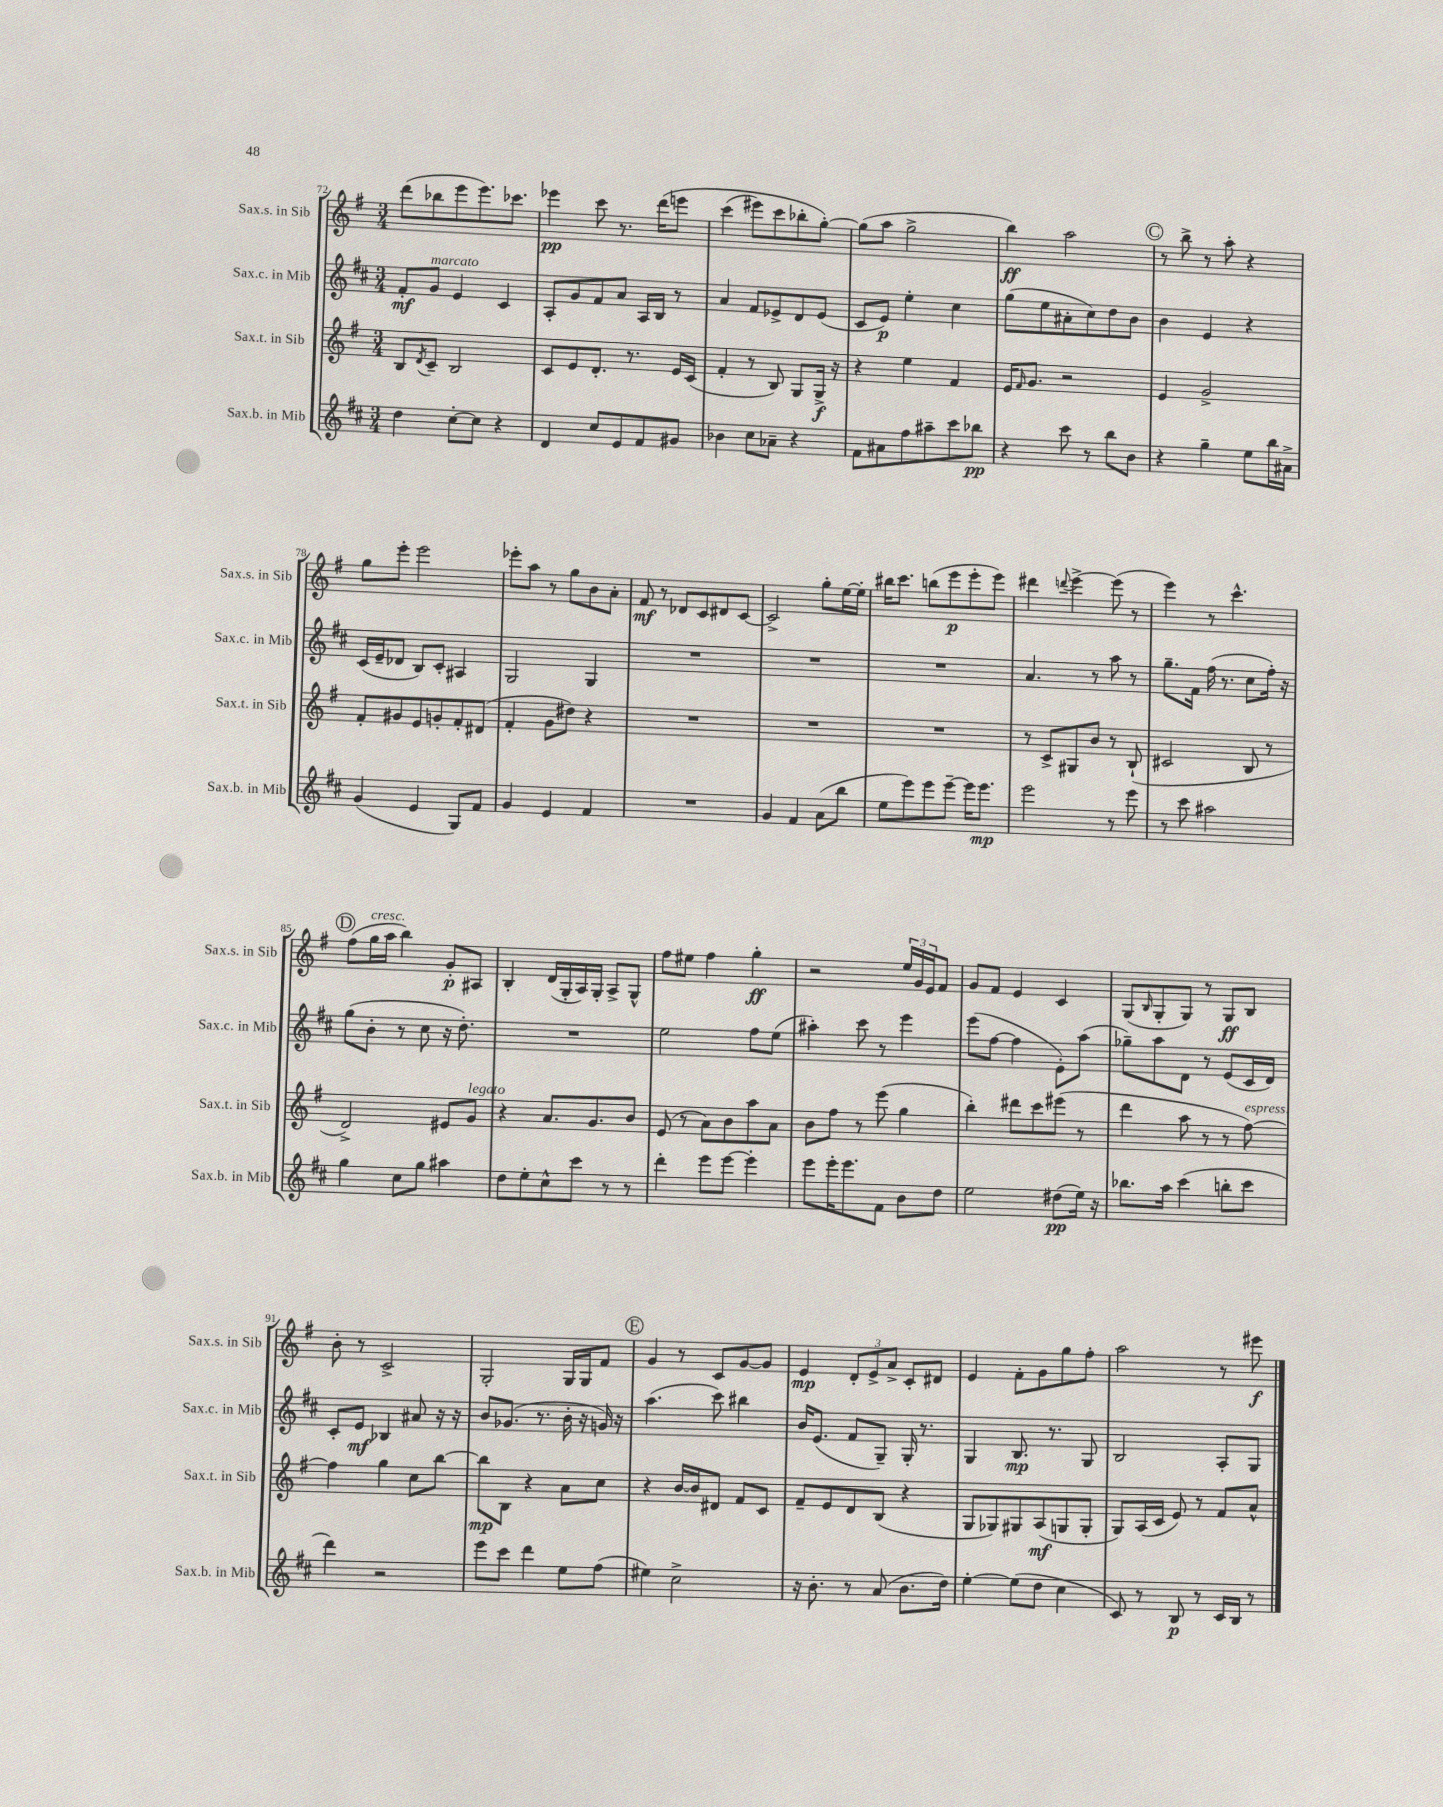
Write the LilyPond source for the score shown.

<<
\new StaffGroup <<
\new Staff = "s0" \with { instrumentName = "Sax.s. in Sib" shortInstrumentName = "Sax.s. in Sib" } {
    \clef treble \key g \major \numericTimeSignature \time 3/4
    d'''8( bes''8 e'''8 e'''8.) ces'''8. |
    ees'''4\pp c'''8 r8. d'''16\( e'''8 |
    c'''4( eis'''8) c'''8 bes''8-. g''8~-.\) |
    g''8( a''8 g''2-> |
    b''4\ff) a''2 |
    \mark \markup { \circle "C" } r8 b''8-> r8 a''8-. r4 |
    g''8 e'''8-. e'''2 |
    ees'''8-. a''8 r8 g''8 b'8 a'8-. |
    fis'8\mf r8 des'8 c'8 dis'8 c'8~ |
    c'2-> g''8-. e''16~ e''16-. |
    bis''16 c'''8. b''8( e'''8\p e'''8-. e'''8) |
    dis'''4 \appoggiatura { d'''8 } e'''4~-> e'''8( r8 |
    e'''4) r8 c'''4.-^ |
    \mark \markup { \circle "D" } fis''8( g''16^\markup { \italic "cresc." } a''16 b''4) g'8-.\p ais8 |
    b4-. d'16( g16-. a16) g16-. a8-> g8-^ |
    fis''8 eis''8 fis''4 g''4-.\ff |
    r2 \tuplet 3/2 { e''16 g'16 e'16 } fis'8 |
    g'8 fis'8 e'4 c'4 |
    g8( \grace { b16 } g8-. g8) r8 g8\ff b8 |
    b'8-. r8 c'2-> |
    g2-. g16 g16 fis'8 |
    \mark \markup { \circle "E" } g'4 r8 c'8 g'8~ g'8 |
    e'4\mp \tuplet 3/2 { d'8-. e'8-> a'8-> } c'8-. dis'8 |
    e'4 fis'8-. g'8 g''8 fis''8-. |
    a''2 r8 eis'''8\f \bar "|." |
}
\new Staff = "s1" \with { instrumentName = "Sax.c. in Mib" shortInstrumentName = "Sax.c. in Mib" } {
    \clef treble \key d \major \numericTimeSignature \time 3/4
    fis'8-.\mf g'8^\markup { \italic "marcato" } e'4 cis'4 |
    a8-. g'8 fis'8 a'8 a16 b16 r8 |
    a'4 fis'8 ees'8-> d'8 ees'8( |
    cis'8 e'8\p) e''4-. cis''4 |
    g''8( e''8 ais'8-. cis''8) d''8 b'8 |
    \mark \markup { \circle "C" } b'4 e'4 r4 |
    cis'16( e'16-- des'8 b8) cis'8-. ais4 |
    g2 g4 |
    R2. |
    R2. |
    R2. |
    a'4. r8 a''8 r8 |
    g''8.-- fis'16 fis''16( r8. cis''8 fis''16-.) r16 |
    \mark \markup { \circle "D" } g''8( b'8-. r8 cis''8 r16 d''8.-.) |
    R2. |
    e''2 fis''8 e''8( |
    ais''4-.) cis'''8 r8 e'''4 |
    e'''8( fis''8~ fis''4 e'8-.) a''8( |
    ges''8--) a''8 d'8 r8 e'8( cis'16 d'16) |
    cis'8-. e'8\mf bes4 ais'8 r16 r16 |
    b'8 ges'8.( r8. b'16-. r16 g'16) r16 |
    \mark \markup { \circle "E" } a''4.( cis'''8) bis''4 |
    b'16 e'8.( fis'8 g8--) g16-. r8. |
    g4 b8.\mp r8. g8 |
    b2 a8-. g8 \bar "|." |
}
\new Staff = "s2" \with { instrumentName = "Sax.t. in Sib" shortInstrumentName = "Sax.t. in Sib" } {
    \clef treble \key g \major \numericTimeSignature \time 3/4
    b8 \acciaccatura { d'8 } c'8-- b2 |
    c'8 e'8 d'8.-. r8. e'16 c'16( |
    fis'4-. r8 b8) g8 g16->\f r16 |
    r4 e''4 fis'4 |
    e'16 \grace { fis'16 } g'8. r2 |
    \mark \markup { \circle "C" } e'4 g'2-> |
    fis'8-. gis'8 e'8 g'8-. fis'8-. dis'8( |
    fis'4-. g'8 dis''8) r4 |
    R2. |
    R2. |
    R2. |
    r8 c'8-> gis8 b'8 r8 b8-!( |
    cis'2 b8 r8 |
    \mark \markup { \circle "D" } d'2->) eis'8 g'8^\markup { \italic "legato" } |
    r4 a'8. g'8. b'8 |
    e'8( r8 a'8) b'8 a''8 a'8 |
    b'8 fis''8 r8 e'''8( g''4 |
    b''4-.) dis'''8 c'''8 eis'''8( r8 |
    d'''4 a''8 r8 r8 fis''8~^\markup { \italic "espress." }) |
    fis''4 g''4 c''8 b''8~ |
    b''8\mp b8 r4 a'8 c''8 |
    \mark \markup { \circle "E" } r4 b'16~ b'16 dis'8 fis'8 c'8 |
    fis'8-- e'8 d'8 b8( r4 |
    g8 ges8) gis8 a8\mf( g8 g8-. |
    g8) a16( c'16 e'8) r8 fis'8 a'8-^ \bar "|." |
}
\new Staff = "s3" \with { instrumentName = "Sax.b. in Mib" shortInstrumentName = "Sax.b. in Mib" } {
    \clef treble \key d \major \numericTimeSignature \time 3/4
    d''4 cis''8~-. cis''8 r4 |
    d'4 cis''8 e'8 fis'8 gis'8 |
    bes'4 cis''8 aes'8-- r4 |
    fis'8 ais'8 fis''8 ais''8-- cis'''8 bes''8\pp |
    r4 cis'''8 r8 b''8 b'8 |
    \mark \markup { \circle "C" } r4 g''4-- e''8 b''16 ais'16-> |
    g'4( e'4 g8) fis'8 |
    g'4 e'4 fis'4 |
    R2. |
    g'4 fis'4 a'8( b''8 |
    e''8 e'''8) e'''8 e'''8~-- e'''16 e'''8.\mp |
    e'''2 r8 e'''8 |
    r8 cis'''8 ais''2 |
    \mark \markup { \circle "D" } g''4 cis''8 g''8 ais''4 |
    d''8 e''8-. cis''8-^ cis'''8 r8 r8 |
    d'''4-. e'''8 e'''8~ e'''4-. |
    e'''8 e'''16-. e'''8. fis'8 b'8 d''8 |
    e''2 dis''8\pp( e''16) r16 |
    bes''8. a''16 cis'''4( b''8-. cis'''8 |
    d'''4) r2 |
    e'''8 cis'''8 d'''4 e''8 fis''8( |
    \mark \markup { \circle "E" } eis''4) cis''2-> |
    r16 b'8.-. r8 a'8( b'8. d''16) |
    e''4~-. e''8( d''8 cis''4 |
    cis'8) r8 b8\p r8 cis'16 b16 r8 \bar "|." |
}
>>
>>
\layout { \context { \Score currentBarNumber = #72 } }
